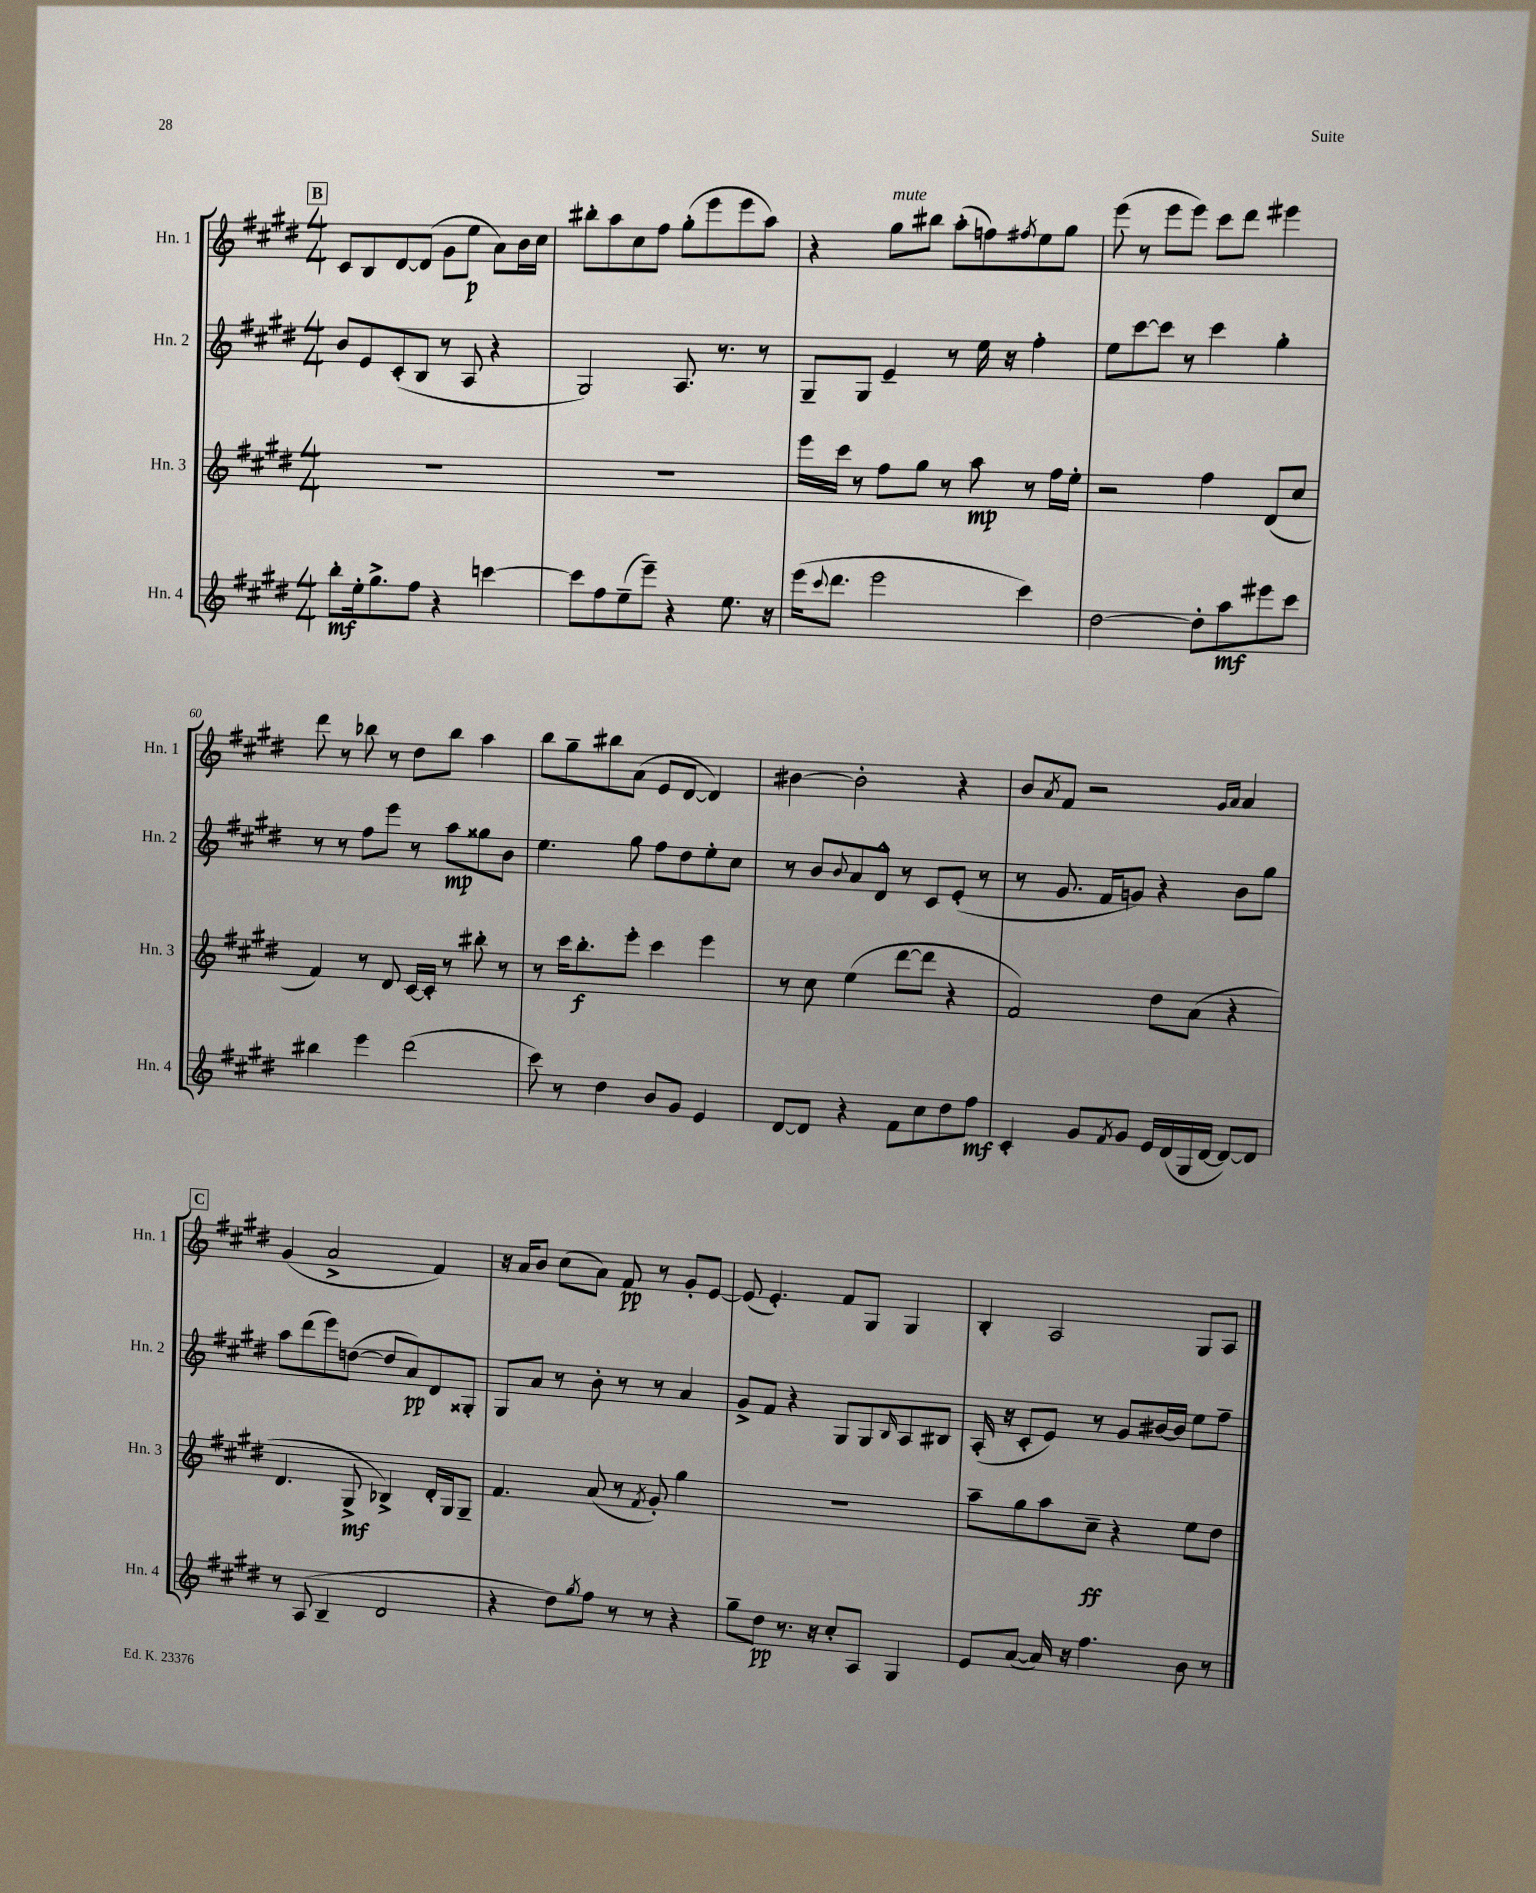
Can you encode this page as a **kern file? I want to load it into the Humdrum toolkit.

**kern	**dynam	**kern	**dynam	**kern	**dynam	**kern	**dynam
*part4	*part4	*part3	*part3	*part2	*part2	*part1	*part1
*staff4	*staff4	*staff3	*staff3	*staff2	*staff2	*staff1	*staff1
*I"Hn. 4	*	*I"Hn. 3	*	*I"Hn. 2	*	*I"Hn. 1	*
*I'Hn. 4	*	*I'Hn. 3	*	*I'Hn. 2	*	*I'Hn. 1	*
*clefG2	*	*clefG2	*	*clefG2	*	*clefG2	*
*k[f#c#g#d#]	*	*k[f#c#g#d#]	*	*k[f#c#g#d#]	*	*k[f#c#g#d#]	*
*M4/4	*	*M4/4	*	*M4/4	*	*M4/4	*
!!LO:REH:place=s1:t=B
=56	=56	=56	=56	=56	=56	=56	=56
8bb'\L	mf	1r	.	8b/L	.	8c#/L	.
16ee'\k	.	.	.	8e/	.	8B/	.
8.gg#^\	.	.	.	.	.	.	.
.	.	.	.	(8c#'/	.	[8d#/	.
8ff#\J	.	.	.	8B/J	.	(8d#/J]	.
4r	.	.	.	8r	.	8g#\L	.
.	.	.	.	8A/	.	8ee\J	p
[4cccn\	.	.	.	4r	.	8a\L)	.
.	.	.	.	.	.	16b\L	.
.	.	.	.	.	.	16cc#\JJ	.
=57	=57	=57	=57	=57	=57	=57	=57
8ccc\L]	.	1r	.	2G#/)	.	8bb#X'\L	.
8ff#\	.	.	.	.	.	8aa\	.
(8ee~\	.	.	.	.	.	8cc#\	.
8eee~\J)	.	.	.	.	.	8ff#\J	.
4r	.	.	.	8.A/	.	(8gg#'\L	.
.	.	.	.	.	.	8eee\	.
.	.	.	.	8.r	.	.	.
8.ee\	.	.	.	.	.	8eee\	.
.	.	.	.	8r	.	8aa\J)	.
16r	.	.	.	.	.	.	.
=58	=58	=58	=58	=58	=58	=58	=58
(16eee\KL	.	16eee\LL	.	8G#~/L	.	4r	.
8qqccc#/	.	.	.	.	.	.	.
8.ddd#\J	.	16ccc#\JJ	.	.	.	.	.
.	.	8r	.	8G#/J	.	.	.
!	!	!	!	!	!	!LO:TX:a:i:t=mute	!
2eee\	.	8ff#\L	.	4e~/	.	8gg#\L	.
.	.	8gg#\J	.	.	.	8bb#X\J	.
.	.	8r	.	8r	.	(8aa'\L	.
.	.	8aa\	mp	16ee\	.	8ffn\)	.
.	.	.	.	16r	.	.	.
.	.	.	.	.	.	8qff#X/	.
4ccc#\)	.	8r	.	4ff#'\	.	8ee\	.
.	.	16ff#\LL	.	.	.	8gg#\J	.
.	.	16ee'\JJ	.	.	.	.	.
=59	=59	=59	=59	=59	=59	=59	=59
[2dd#\	.	2r	.	8ee\L	.	(8eee\	.
.	.	.	.	[8ccc#\	.	8r	.
.	.	.	.	8ccc#\J]	.	8eee\L	.
.	.	.	.	8r	.	8eee\J)	.
8dd#'\L]	.	4ff#\	.	4ccc#\	.	8ccc#\L	.
8aa\	mf	.	.	.	.	8ddd#\J	.
8eee#X\	.	(8d#/L	.	4gg#'\	.	4eee#X\	.
8ccc#\J	.	8cc#/J	.	.	.	.	.
!!LO:LB:g=z
=60	=60	=60	=60	=60	=60	=60	=60
4bb#X\	.	4f#/)	.	8r	.	8ddd#\	.
.	.	.	.	8r	.	8r	.
4eee\	.	8r	.	8ff#\L	.	8bb-X\	.
.	.	8d#/	.	8eee\J	.	8r	.
(2ddd#\	.	[16c#/LL	.	8r	.	8dd#\L	.
.	.	16c#'/JJ]	.	.	.	.	.
.	.	8r	.	8aa\L	mp	8bb-\J	.
.	.	8bb#X'\	.	8gg##X\	.	4aa\	.
.	.	8r	.	8b\J	.	.	.
=61	=61	=61	=61	=61	=61	=61	=61
8ccc#\)	.	8r	.	4.ee\	.	8bb\L	.
8r	.	16ccc#\KL	.	.	.	8gg#~\	.
.	.	8.bb'\	f	.	.	.	.
4dd#\	.	.	.	.	.	8bb#X\	.
.	.	8eee'\J	.	8gg#\	.	(8a\J	.
8b/L	.	4ccc#\	.	8ff#\L	.	8e/L	.
8g#/J	.	.	.	8dd#\	.	[8d#/J	.
4e/	.	4eee\	.	8ee'\	.	4d#/])	.
.	.	.	.	8cc#\J	.	.	.
=62	=62	=62	=62	=62	=62	=62	=62
[8d#/L	.	8r	.	8r	.	[4b#X\	.
8d#/J]	.	8cc#\	.	8b/L	.	.	.
.	.	.	.	8qqb/	.	.	.
4r	.	(4ee\	.	8a/	.	2b#'\]	.
.	.	.	.	8d#^^/J	.	.	.
8f#\L	.	[8ddd#\L	.	8r	.	.	.
8cc#\	.	8ddd#\J]	.	8c#/L	.	.	.
8dd#\	.	4r	.	(8e'/J	.	4r	.
8ff#\J	mf	.	.	8r	.	.	.
=63	=63	=63	=63	=63	=63	=63	=63
4c#'/	.	2f#/)	.	8r	.	8b/L	.
.	.	.	.	.	.	8qa/	.
.	.	.	.	8.g#/	.	8f#/J	.
8g#/L	.	.	.	.	.	2r	.
.	.	.	.	16f#/KL	.	.	.
8qf#/	.	.	.	.	.	.	.
8g#/J	.	.	.	8gn/J)	.	.	.
16e/LL	.	8dd#\L	.	4r	.	.	.
(16d#/	.	.	.	.	.	.	.
16G#/	.	(8a\J	.	.	.	.	.
[16d#/JJ	.	.	.	.	.	.	.
.	.	.	.	.	.	16qqg#/LL	.
.	.	.	.	.	.	16qqa/JJ	.
8d#/L_)	.	4r	.	8b\L	.	4a/	.
8d#/J]	.	.	.	8gg#\J	.	.	.
!!LO:LB:g=z
!!LO:REH:place=s1:t=C
=64	=64	=64	=64	=64	=64	=64	=64
8r	.	4.d#/	.	8aa\L	.	(4g#/	.
(8A/	.	.	.	(8ddd#\	.	.	.
4B~/	.	.	.	8eee\)	.	2a^/	.
.	.	8G#^/	mf	([8ddn\J	.	.	.
2d#/	.	4B-X^/)	.	8dd/L]	.	.	.
.	.	.	.	8a/)	pp	.	.
.	.	16d#'/LL	.	8d#/	.	4f#/)	.
.	.	16G#/J	.	.	.	.	.
.	.	8G#~/J	.	8G##X'/J	.	.	.
=65	=65	=65	=65	=65	=65	=65	=65
4r	.	4.f#/	.	8G#/L	.	16r	.
.	.	.	.	.	.	16a/KL	.
.	.	.	.	8a/J	.	8b/J	.
8dd#\L)	.	.	.	8r	.	(8cc#\L	.
8qgg#/	.	.	.	.	.	.	.
8ff#\J	.	(8a/	.	8b'\	.	8a\J)	.
8r	.	8r	.	8r	.	8f#/	pp
.	.	8qf#/	.	.	.	.	.
8r	.	8g#'/)	.	8r	.	8r	.
4r	.	4gg#\	.	4a/	.	8g#'/L	.
.	.	.	.	.	.	[8e/J	.
=66	=66	=66	=66	=66	=66	=66	=66
8gg#~\L	.	1r	.	8g#^/L	.	(8e/]	.
8dd#\J	pp	.	.	8f#/J	.	4.e'/)	.
8.r	.	.	.	4r	.	.	.
16r	.	.	.	.	.	.	.
8cc#'/L	.	.	.	8G#/L	.	8f#/L	.
8A/J	.	.	.	8G#/	.	8G#/J	.
.	.	.	.	16qqB/	.	.	.
4G#/	.	.	.	8A/	.	4G#/	.
.	.	.	.	8B#X/J	.	.	.
=67	=67	=67	=67	=67	=67	=67	=67
8e/L	.	8aa~\L	.	(16A'/	.	4B'/	.
.	.	.	.	16r	.	.	.
([8a/J	.	8gg#\	.	8c#'/L	.	.	.
16a/])	.	8aa\	.	8e/J)	.	2A/	.
16r	.	.	.	.	.	.	.
4.ff#\	.	8cc#~\J	ff	8r	.	.	.
.	.	4r	.	8g#/L	.	.	.
.	.	.	.	[16b#X/L	.	.	.
.	.	.	.	16b#/JJ]	.	.	.
8b\	.	8ee\L	.	8ee\L	.	8G#/L	.
8r	.	8dd#\J	.	8ff#~\J	.	8A/J	.
==	==	==	==	==	==	==	==
*-	*-	*-	*-	*-	*-	*-	*-
